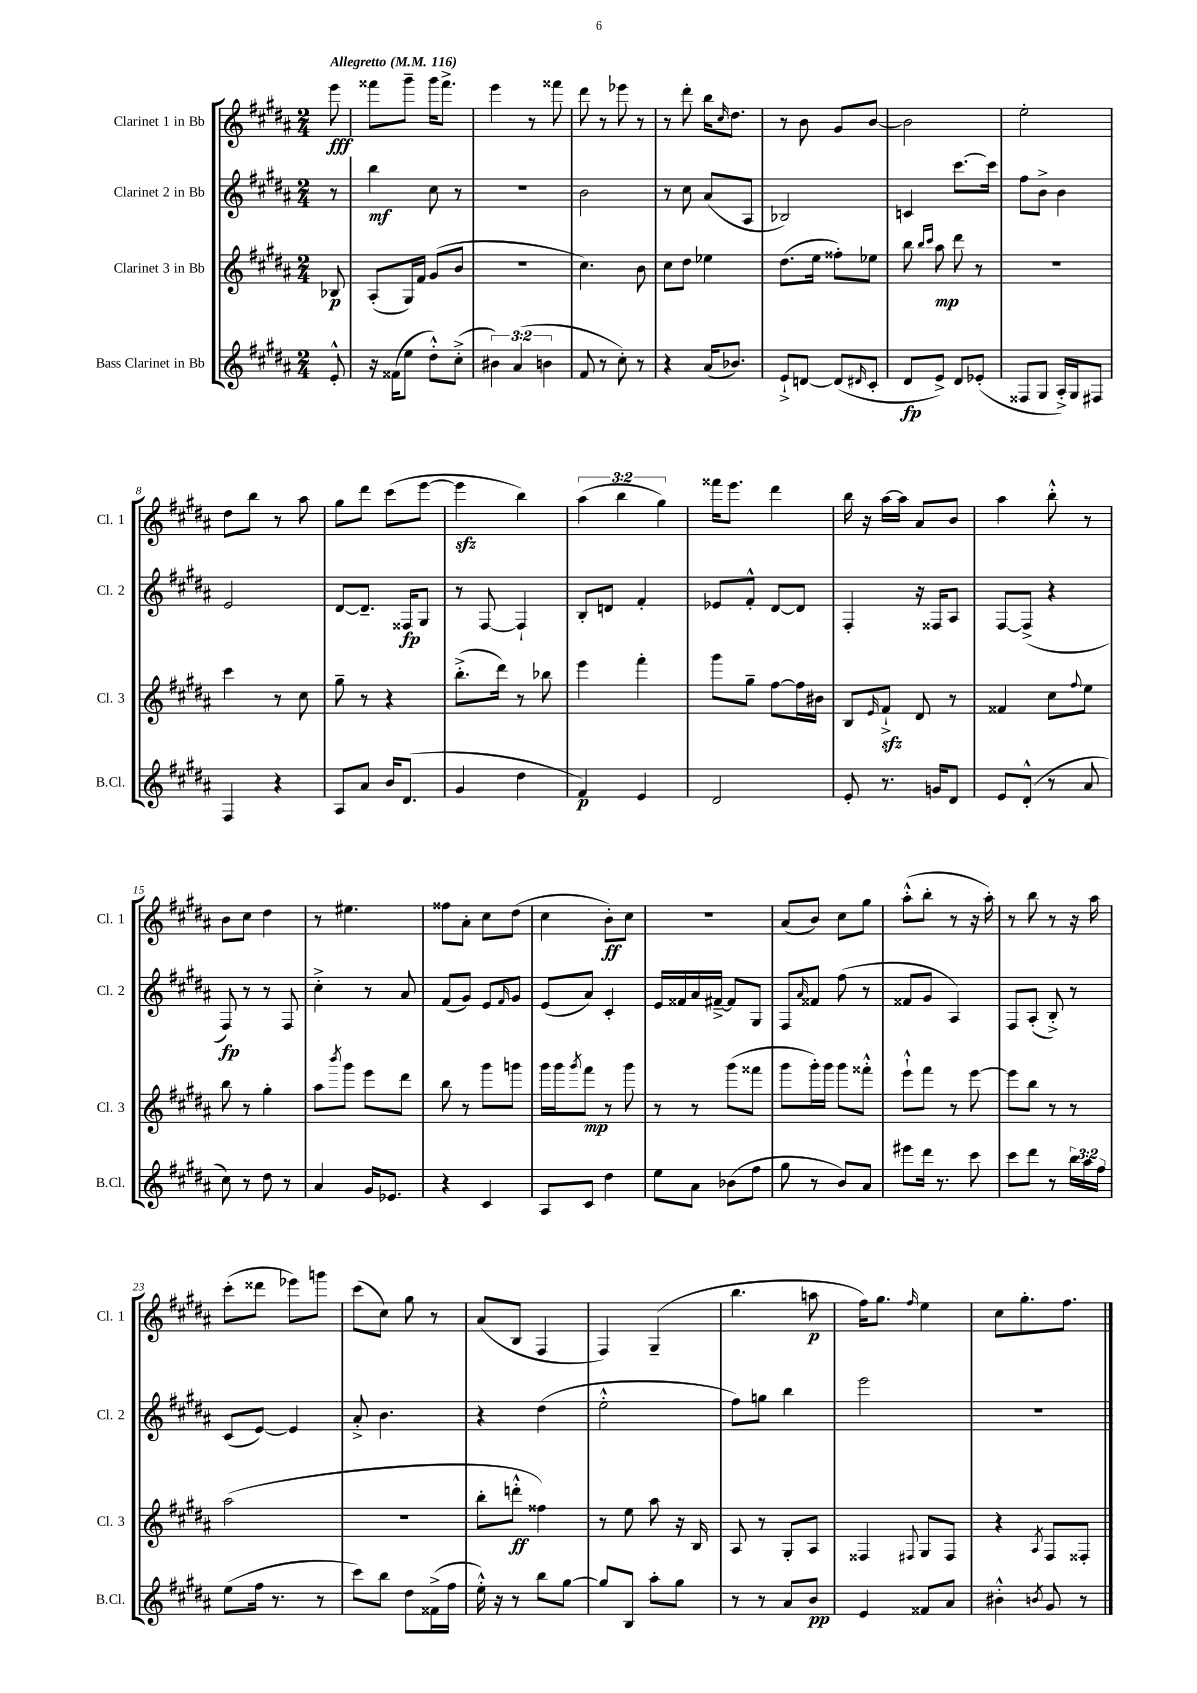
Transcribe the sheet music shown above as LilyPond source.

<<
\new StaffGroup <<
\new Staff = "s0" \with { instrumentName = "Clarinet 1 in Bb" shortInstrumentName = "Cl. 1" } {
    \clef treble \key b \major \numericTimeSignature \time 2/4 \override Staff.TupletNumber.text = #tuplet-number::calc-fraction-text \partial 8 \tempo "Allegretto" 4 = 116
    e'''8\fff |
    fisis'''8 gis'''8-- gis'''16 fisis'''8.-> |
    e'''4 r8 fisis'''8 |
    dis'''8 r8 ees'''8 r8 |
    r8 dis'''8-. b''16 \grace { cis''16 } dis''8. |
    r8 b'8 gis'8 b'8~ |
    b'2 |
    e''2-. |
    dis''8 b''8 r8 ais''8 |
    gis''8 dis'''8 cis'''8( e'''8~ |
    e'''4\sfz b''4) |
    \tuplet 3/2 { ais''4( b''4 gis''4) } |
    fisis'''16 e'''8. dis'''4 |
    b''16 r16 ais''16~ ais''16 ais'8 b'8 |
    ais''4 b''8-.-^ r8 |
    b'8 cis''8 dis''4 |
    r8 eis''4. |
    fisis''8 ais'8-. cis''8 dis''8( |
    cis''4 b'8-.\ff) cis''8 |
    R2 |
    ais'8( b'8) cis''8 gis''8 |
    ais''8-.-^( b''8-. r8 r16 ais''16-.) |
    r8 b''8 r8 r16 ais''16 |
    cis'''8-.( disis'''8 ees'''8) g'''8 |
    cis'''8( cis''8) gis''8 r8 |
    ais'8( b8 fis4 |
    fis4) gis4--( |
    b''4. a''8\p |
    fis''16) gis''8. \grace { fis''16 } e''4 |
    cis''8 gis''8.-. fis''8. \bar "|." |
}
\new Staff = "s1" \with { instrumentName = "Clarinet 2 in Bb" shortInstrumentName = "Cl. 2" } {
    \clef treble \key b \major \numericTimeSignature \time 2/4 \partial 8
    r8 |
    b''4\mf cis''8 r8 |
    r2 |
    b'2 |
    r8 cis''8 ais'8( ais8 |
    bes2) |
    c'4 cis'''8.~ cis'''16 |
    fis''8 b'8-> b'4 |
    e'2 |
    dis'8~ dis'8.-- fisis16\fp gis8 |
    r8 fis8~ fis4-! |
    b8-. d'8 fis'4-. |
    ees'8 fis'8-.-^ dis'8~ dis'8 |
    fis4-. r16 fisis16 ais8 |
    fis8~ fis8->( r4 |
    fis8\fp) r8 r8 fis8 |
    cis''4-.-> r8 ais'8 |
    fis'8( gis'8) e'8 \grace { fis'16 } gis'8 |
    e'8( ais'8) cis'4-. |
    e'16 fisis'16 ais'16 fis'16~---> fis'8 gis8 |
    fis8 \grace { ais'16 } fisis'8 fis''8( r8 |
    fisis'8 gis'8 ais4) |
    fis8 ais8-.( b8-.->) r8 |
    cis'8( e'8~) e'4 |
    ais'8-.-> b'4. |
    r4 dis''4( |
    e''2-.-^ |
    fis''8) g''8 b''4 |
    e'''2 |
    r2 \bar "|." |
}
\new Staff = "s2" \with { instrumentName = "Clarinet 3 in Bb" shortInstrumentName = "Cl. 3" } {
    \clef treble \key b \major \numericTimeSignature \time 2/4 \partial 8
    bes8\p |
    ais8-.( gis16) fis'16 gis'8( b'8 |
    r2 |
    cis''4.) b'8 |
    cis''8 dis''8 ees''4 |
    dis''8.( e''16 fisis''8-.) ees''8 |
    b''8 \grace { b''16 cis'''16 } ais''8\mp dis'''8 r8 |
    r2 |
    cis'''4 r8 cis''8 |
    gis''8-- r8 r4 |
    b''8.-.->( dis'''16) r8 bes''8 |
    e'''4 fis'''4-. |
    gis'''8 gis''8-- fis''8~ fis''16 bis'16 |
    b8 \grace { e'16 } fis'8-!->\sfz dis'8 r8 |
    fisis'4 cis''8 \appoggiatura { fis''8 } e''8 |
    b''8 r8 gis''4-. |
    ais''8 \acciaccatura { b'''8 } gis'''8 e'''8 dis'''8 |
    b''8 r8 gis'''8 g'''8 |
    gis'''16 gis'''16 \acciaccatura { gis'''8 } fis'''8\mp r8 gis'''8 |
    r8 r8 gis'''8( fisis'''8 |
    gis'''8 gis'''16-.) gis'''16 gis'''8 fisis'''8-.-^ |
    e'''8-!-^ fis'''8 r8 e'''8~ |
    e'''8 b''8 r8 r8 |
    ais''2( |
    r2 |
    b''8-. d'''8-.-^\ff fisis''4) |
    r8 e''8 ais''8 r16 b16 |
    ais8 r8 gis8-. ais8 |
    fisis4 \appoggiatura { fis8 } gis8 fis8 |
    r4 \acciaccatura { ais8 } fis8 fisis8-. \bar "|." |
}
\new Staff = "s3" \with { instrumentName = "Bass Clarinet in Bb" shortInstrumentName = "B.Cl." } {
    \clef treble \key b \major \numericTimeSignature \time 2/4 \override Staff.TupletNumber.text = #tuplet-number::calc-fraction-text \partial 8
    e'8-.-^ |
    r16 fisis'16( e''8 dis''8-.-^) cis''8-.->( |
    \tuplet 3/2 { bis'4) ais'4( b'4 } |
    fis'8 r8 cis''8-.) r8 |
    r4 ais'16( bes'8.) |
    e'8-!-> d'8~ d'8( \grace { dis'16 } cis'8-. |
    dis'8\fp e'8->) dis'8 ees'8-.( |
    fisis8 gis8 ais16-.->) gis16 fis8 |
    fis4 r4 |
    ais8 ais'8 b'16 dis'8.( |
    gis'4 dis''4 |
    fis'4\p) e'4 |
    dis'2 |
    e'8-. r8. g'16 dis'8 |
    e'8 dis'8-.-^( r8 ais'8 |
    cis''8) r8 dis''8 r8 |
    ais'4 gis'16 ees'8. |
    r4 cis'4 |
    ais8 cis'8 dis''4 |
    e''8 ais'8 bes'8( fis''8 |
    gis''8 r8 b'8) ais'8 |
    eis'''8 dis'''16 r8. cis'''8 |
    cis'''8 dis'''8 r8 \tuplet 3/2 { b''16 ais''16 fis''16 } |
    e''8( fis''16 r8. r8 |
    cis'''8) b''8 dis''8 fisis'16->( fis''16 |
    e''16-.-^) r16 r8 b''8 gis''8~ |
    gis''8 b8 ais''8-. gis''8 |
    r8 r8 ais'8 b'8\pp |
    e'4 fisis'8 ais'8 |
    bis'4-.-^ \acciaccatura { b'8 } gis'8 r8 \bar "|." |
}
>>
>>
